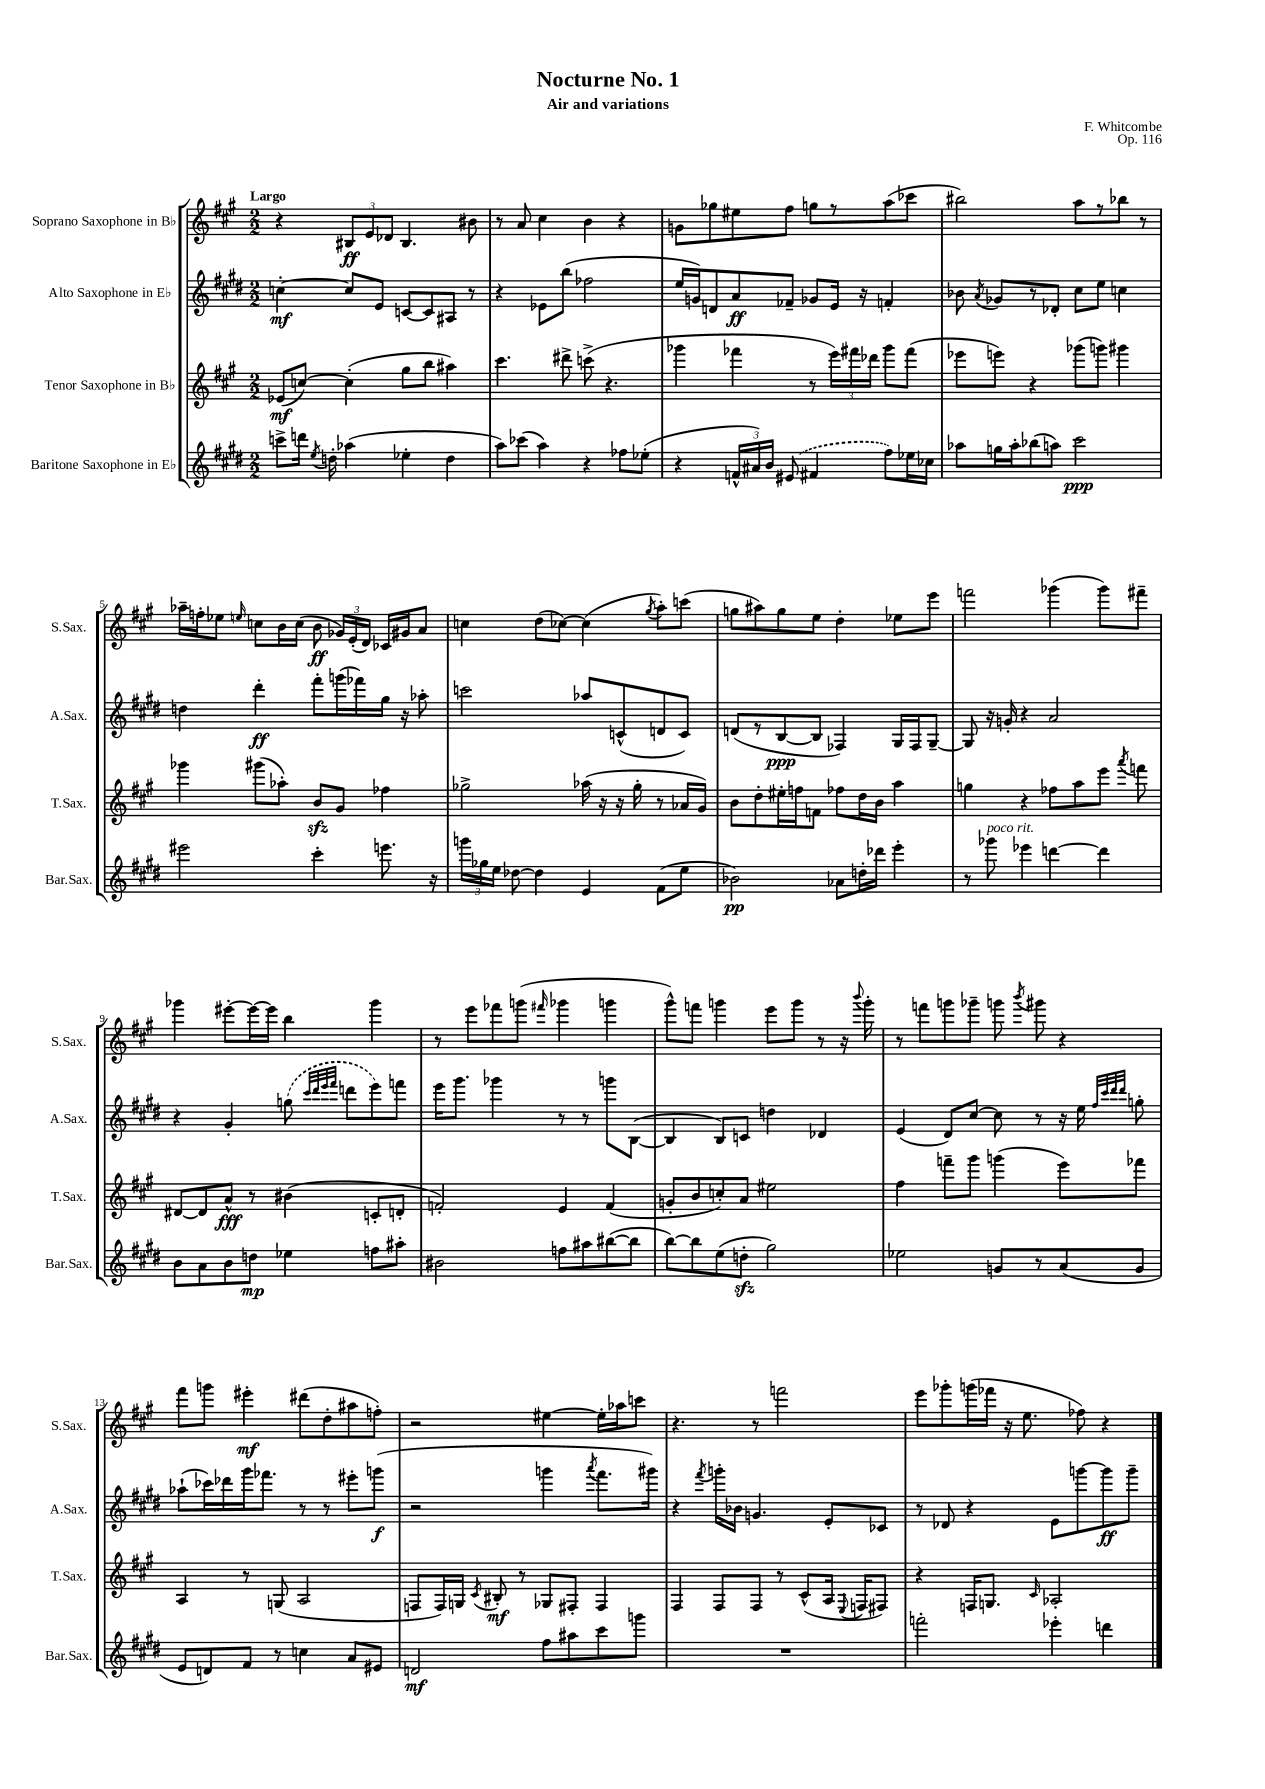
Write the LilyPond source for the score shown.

\header { title = "Nocturne No. 1" composer = "F. Whitcombe" subtitle = "Air and variations" opus = "Op. 116" }
<<
\new StaffGroup <<
\new Staff = "s0" \with { instrumentName = "Soprano Saxophone in Bb" shortInstrumentName = "S.Sax." } {
    \clef treble \key a \major \numericTimeSignature \time 2/2 \tempo "Largo"
    \autoBeamOff r4 \tuplet 3/2 { bis8[\ff e'8 des'8] } bis4. bis'8 |
    r8 a'8 cis''4 b'4 r4 |
    g'8[ ges''8 eis''8 fis''8] g''8[ r8 a''8( ces'''8] |
    bis''2) a''8[ r8 bes''8] r8 |
    aes''16[-- f''16-. ees''8] \grace { e''16 } c''8[ b'16 c''16]( b'8\ff \tuplet 3/2 { ges'16[) e'16-.( d'16]) } ces'16[ gis'16 a'8] |
    c''4 d''8[( ces''8]~) ces''4( \acciaccatura { gis''8 } a''8[-.) c'''8]( |
    g''8[ ais''8) g''8 e''8] d''4-. ees''8[ e'''8] |
    f'''2 ges'''4( ges'''8[) fis'''8]-- |
    ges'''4 eis'''8[~-. eis'''16~ eis'''16] b''4 ges'''4 |
    r8 e'''8[ fes'''8 g'''8]( \grace { fis'''16 } ges'''4 g'''4 |
    gis'''8[-^) f'''8] g'''4 e'''8[ g'''8] r8 r16 \appoggiatura { b'''8 } g'''16-. |
    r8 f'''8[ g'''8 ges'''8]-- g'''8 \acciaccatura { b'''8 } gis'''8 r4 |
    fis'''8[ g'''8] eis'''4-.\mf dis'''8[( d''8-. ais''8 f''8]-.) |
    r2 eis''4~ eis''16[-. aes''16 c'''8] |
    r4. r8 f'''2 |
    e'''8[ ges'''8-. g'''16( fes'''16] r16 e''8. fes''8) r4 \bar "|." |
}
\new Staff = "s1" \with { instrumentName = "Alto Saxophone in Eb" shortInstrumentName = "A.Sax." } {
    \clef treble \key e \major \numericTimeSignature \time 2/2
    \autoBeamOff c''4~-.\mf c''8[ e'8] c'8[~ c'8 ais8] r8 |
    r4 ees'8[ b''8]( fes''2 |
    e''16[ g'16) d'8 a'8\ff fes'8]-- ges'8[ e'16] r16 f'4-. |
    bes'8 \acciaccatura { a'8 } ges'8[ r8 des'8]-. cis''8[ e''8] c''4 |
    d''4 dis'''4-.\ff fis'''8[-. g'''16( fes'''16) gis''16] r16 aes''8-. |
    c'''2 aes''8[ c'8-^( d'8 c'8]) |
    d'8[( r8 b8~\ppp b8] fes4) gis16[ fes16 gis8]~-- |
    gis8 r16 g'16-. r4 a'2 |
    r4 gis'4-. \once \slurDashed g''8( \grace { cis'''32[ dis'''32 e'''32 fis'''32] } d'''8[ e'''8) f'''8] |
    e'''16[ gis'''8.] ges'''4 r8 r8 g'''8[ b8]~( |
    b4 b8[) c'8] d''4 des'4 |
    e'4( dis'8[) cis''8]~ cis''8 r8 r16 e''16 \grace { fis''32[ cis'''32 dis'''32 dis'''32] } g''8-. |
    aes''8[-!( ces'''16) des'''16 gis'''16 fes'''8.] r8 r8 eis'''8[-. g'''8]\f( |
    r2 g'''4 \acciaccatura { a'''8 } fis'''8.[ gis'''16]) |
    r4 \acciaccatura { fis'''8 } g'''16[-. bes'16] g'4. e'8[-. ces'8] |
    r8 des'8 r4 e'8[ g'''8~ g'''8\ff g'''8]-- \bar "|." |
}
\new Staff = "s2" \with { instrumentName = "Tenor Saxophone in Bb" shortInstrumentName = "T.Sax." } {
    \clef treble \key a \major \numericTimeSignature \time 2/2
    \autoBeamOff ees'8[\mf( c''8]~) c''4-.( gis''8[ b''8] ais''4) |
    cis'''4. dis'''8-> c'''8->( r4. |
    ges'''4 fes'''4 r8 \tuplet 3/2 { e'''16[) fis'''16 des'''16] } ges'''8[ fis'''8]( |
    ees'''8[ e'''8]) r4 ges'''8[( g'''8]) gis'''4 |
    ges'''4 gis'''8[( aes''8]-.) b'8[\sfz gis'8] fes''4 |
    ges''2-> aes''16( r16 r16 ges''16-. r8 aes'16[ gis'16]) |
    b'8[ d''8-. eis''16-. f''16 f'8] fes''8[ d''16 b'16] a''4 |
    g''4 r4 fes''8[ a''8 e'''8] \acciaccatura { a'''8 } f'''8 |
    dis'8[~ dis'8 a'8]-^\fff r8 bis'4( c'8[-. d'8]-. |
    f'2-.) e'4 f'4( |
    g'8[-. b'8 c''8-.) a'8] eis''2 |
    fis''4 f'''8[-- gis'''8] g'''4( e'''8[) fes'''8] |
    a4 r8 g8( a2 |
    f8[ f16) g16] \acciaccatura { cis'8 } bis8-.\mf r8 ges8[ fis8]-. fis4 |
    fis4 fis8[ fis8] r8 cis'8[-^( a16] \appoggiatura { e8 } f16[ fis8]) |
    r4 f16[ g8.] \grace { cis'16 } aes2-. \bar "|." |
}
\new Staff = "s3" \with { instrumentName = "Baritone Saxophone in Eb" shortInstrumentName = "Bar.Sax." } {
    \clef treble \key e \major \numericTimeSignature \time 2/2
    \autoBeamOff c'''8[-> d'''16] \acciaccatura { e''8 } d''16-. aes''4( ees''4-. d''4 |
    a''8[) ces'''8]( a''4) r4 fes''8[ ees''8]-.( |
    r4 \tuplet 3/2 { f'16[-^ ais'16) b'16] } \once \slurDashed eis'8( fis'4 fis''8[) ees''16 ces''16] |
    aes''8[ g''16 aes''16-. bes''8( a''8]) cis'''2\ppp |
    eis'''2 cis'''4-. e'''8. r16 |
    \tuplet 3/2 { g'''16[ ges''16 e''16] } des''8~ des''4 e'4 fis'8[( e''8] |
    bes'2\pp) aes'8[ d''16-. des'''16] e'''4-. |
    r8 ges'''8^\markup { \italic "poco rit." } ees'''4 d'''4~ d'''4 |
    b'8[ a'8 b'8 d''8]\mp ees''4 f''8[ ais''8]-. |
    bis'2 f''8[ ais''8 bis''8~( bis''8] |
    b''8[~) b''8 e''8( d''8]-.\sfz gis''2) |
    ees''2 g'8[ r8 a'8( g'8] |
    e'8[ d'8) fis'8] r8 c''4 a'8[ eis'8] |
    d'2\mf fis''8[ ais''8 cis'''8 g'''8] |
    R1 |
    f'''2-. ees'''4-. d'''4 \bar "|." |
}
>>
>>
